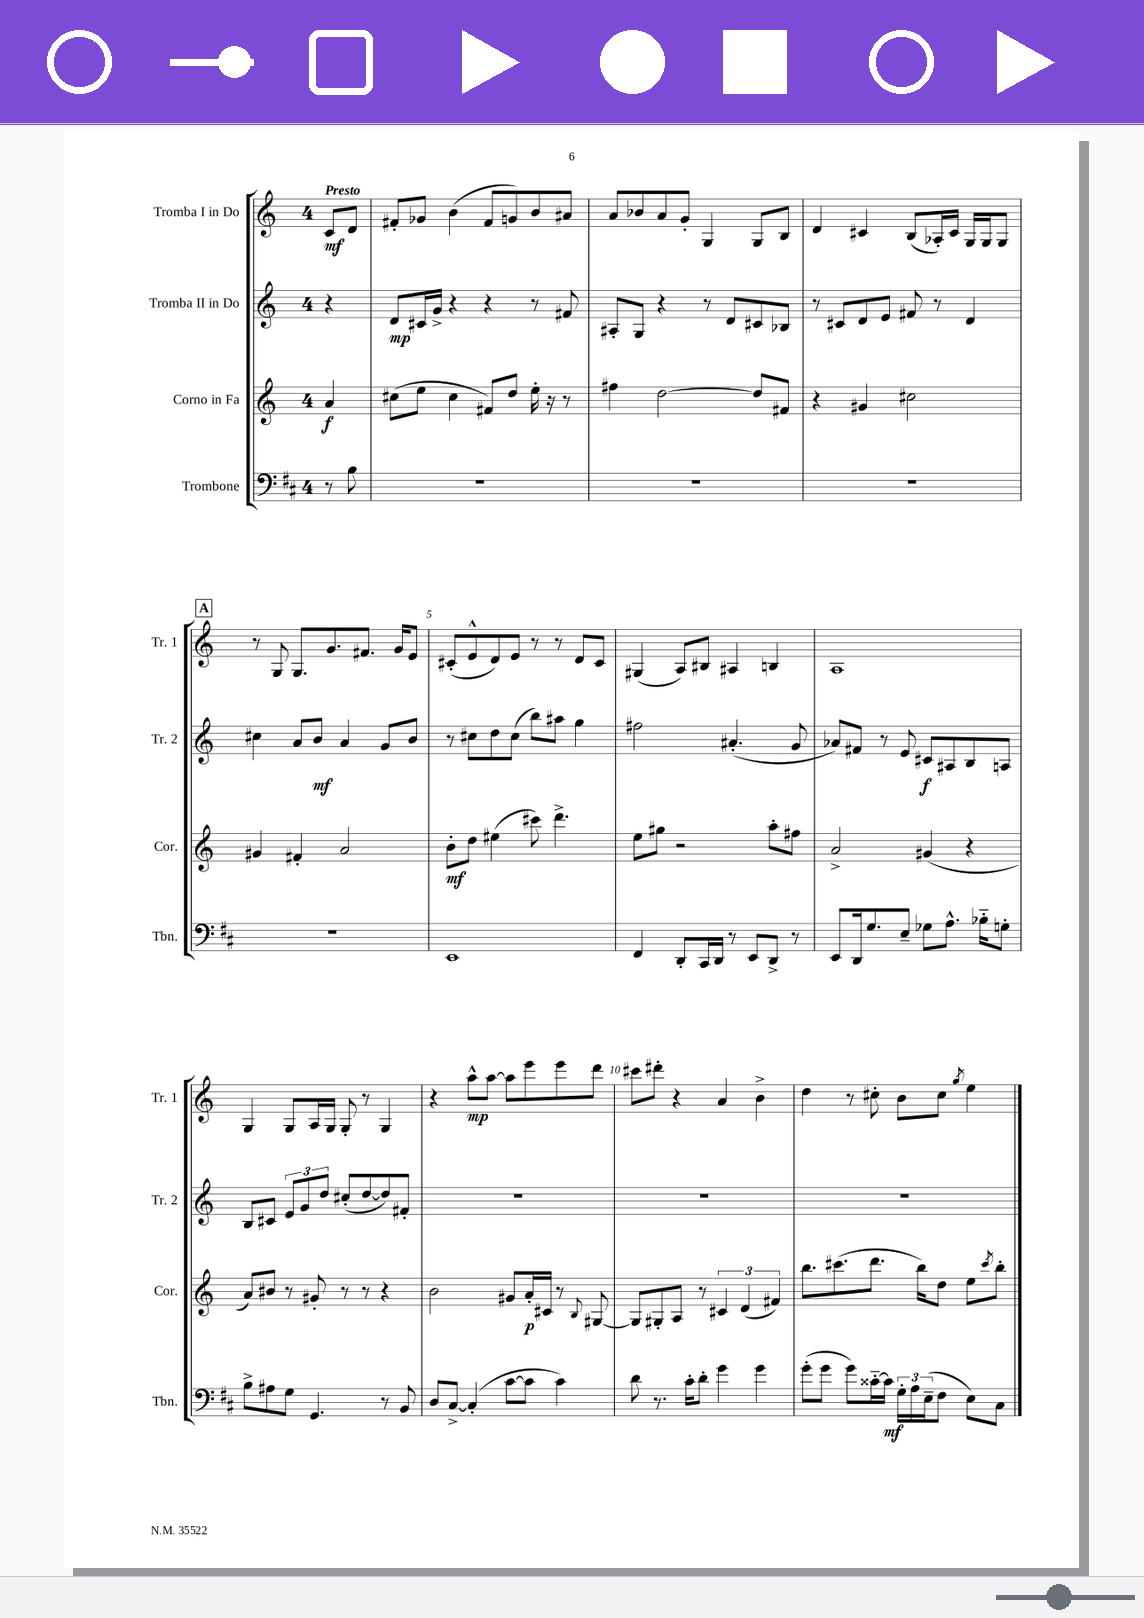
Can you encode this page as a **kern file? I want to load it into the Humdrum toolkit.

**kern	**kern	**kern	**kern
*staff4	*staff3	*staff2	*staff1
*clefF4	*clefG2	*clefG2	*clefG2
*k[f#c#]	*k[]	*k[]	*k[]
*M4/4	*M4/4	*M4/4	*M4/4
8r	4a	4r	8c
8B	.	.	8d
=	=	=	=
1r	(8cc#	8d	8f#'
.	8ee	16c#	8g-
.	.	16g^	.
.	4cc#	4r	(4b
.	8f#)	4r	8f#
.	8dd	.	8g)
.	16ee'	8r	8b
.	16r	.	.
.	8r	8f#	8a#
=	=	=	=
1r	4ff#	8A#'	8a
.	.	8G	8b-
.	[2dd	4r	8a
.	.	.	8g'
.	.	8r	4G
.	.	8d	.
.	8dd]	8c#	8G
.	8f#	8B-	8B
=	=	=	=
1r	4r	8r	4d
.	.	8c#	.
.	4g#	8d	4c#
.	.	8e	.
.	2cc#	8f#	(8B
.	.	8r	16A-')
.	.	.	16c#
.	.	4d	16G
.	.	.	16G
.	.	.	8G
=	=	=	=
1r	4g#	4cc#	8r
.	.	.	8G
.	4f#'	8a	8.G
.	.	8b	.
.	.	.	8.g
.	2a	4a	.
.	.	.	8.f#
.	.	8g	.
.	.	.	16g
.	.	8b	8e
=	=	=	=
1EE	8b'	8r	(8c#'
.	8dd	8cc#	8e^^
.	(4ee#	8dd	8d)
.	.	(8cc#	8e
.	8ccc#)	8bb)	8r
.	4.ddd^	8aa#	8r
.	.	4gg	8d
.	.	.	8c#
=	=	=	=
4FF#	8ee	2ff#	(4G#
.	8gg#	.	.
8DD'	2r	.	8A)
16CC#	.	.	8B#
16DD	.	.	.
8r	.	(4.a#'	4A#
8EE	.	.	.
8DD^	8aa'	.	4B
8r	8ff#	8g	.
=	=	=	=
8EE	2a^	8a-)	1A
16DD	.	8f#	.
8.G	.	.	.
.	.	8r	.
8E~	.	8e	.
8G-	(4g#	8c#	.
8.A^^	.	8A#	.
.	4r	8B	.
16B-'~	.	.	.
8G'	.	8A	.
=	=	=	=
8B^	8a)	8B	4G
8A#	8b#	8c#	.
8G	8r	12e	8G
.	.	12g	.
4.GG	8g#'	.	16A
.	.	12dd	.
.	.	.	16G
.	8r	(8cc#'	8G'
.	8r	[8dd	8r
8r	4r	8dd])	4G
8BB	.	8f#'	.
=	=	=	=
8D	2b	1r	4r
[8C#^	.	.	.
(4C#']	.	.	8aa^^
.	.	.	[8aa
[8c#	8g#	.	8aa]
8c#]	16a'	.	8eee
.	16c#	.	.
4c#)	8r	.	8eee
.	8qqB	.	.
.	[8G#	.	8ddd
=	=	=	=
8d	8G#]	1r	8ccc#
8.r	8G#'	.	8ddd#'
.	8A	.	4r
16c#'	.	.	.
8d'	8r	.	.
4g	6c#	.	4a
.	(6d	.	.
4g	.	.	4b^
.	6f#)	.	.
=	=	=	=
(8g'	8.bb	1r	4dd
8g	.	.	.
.	(8.ccc#	.	.
8g)	.	.	8r
[16c##'~	8.ddd	.	8cc#'
16c##]	.	.	.
24G'	.	.	8b
24A	.	.	.
.	16bb)	.	.
(24E~	.	.	.
8F#	8dd	.	8cc#
.	.	.	8qgg
8E)	8ee	.	4ee
.	8qccc#	.	.
8C#	8bb'	.	.
==	==	==	==
*-	*-	*-	*-
